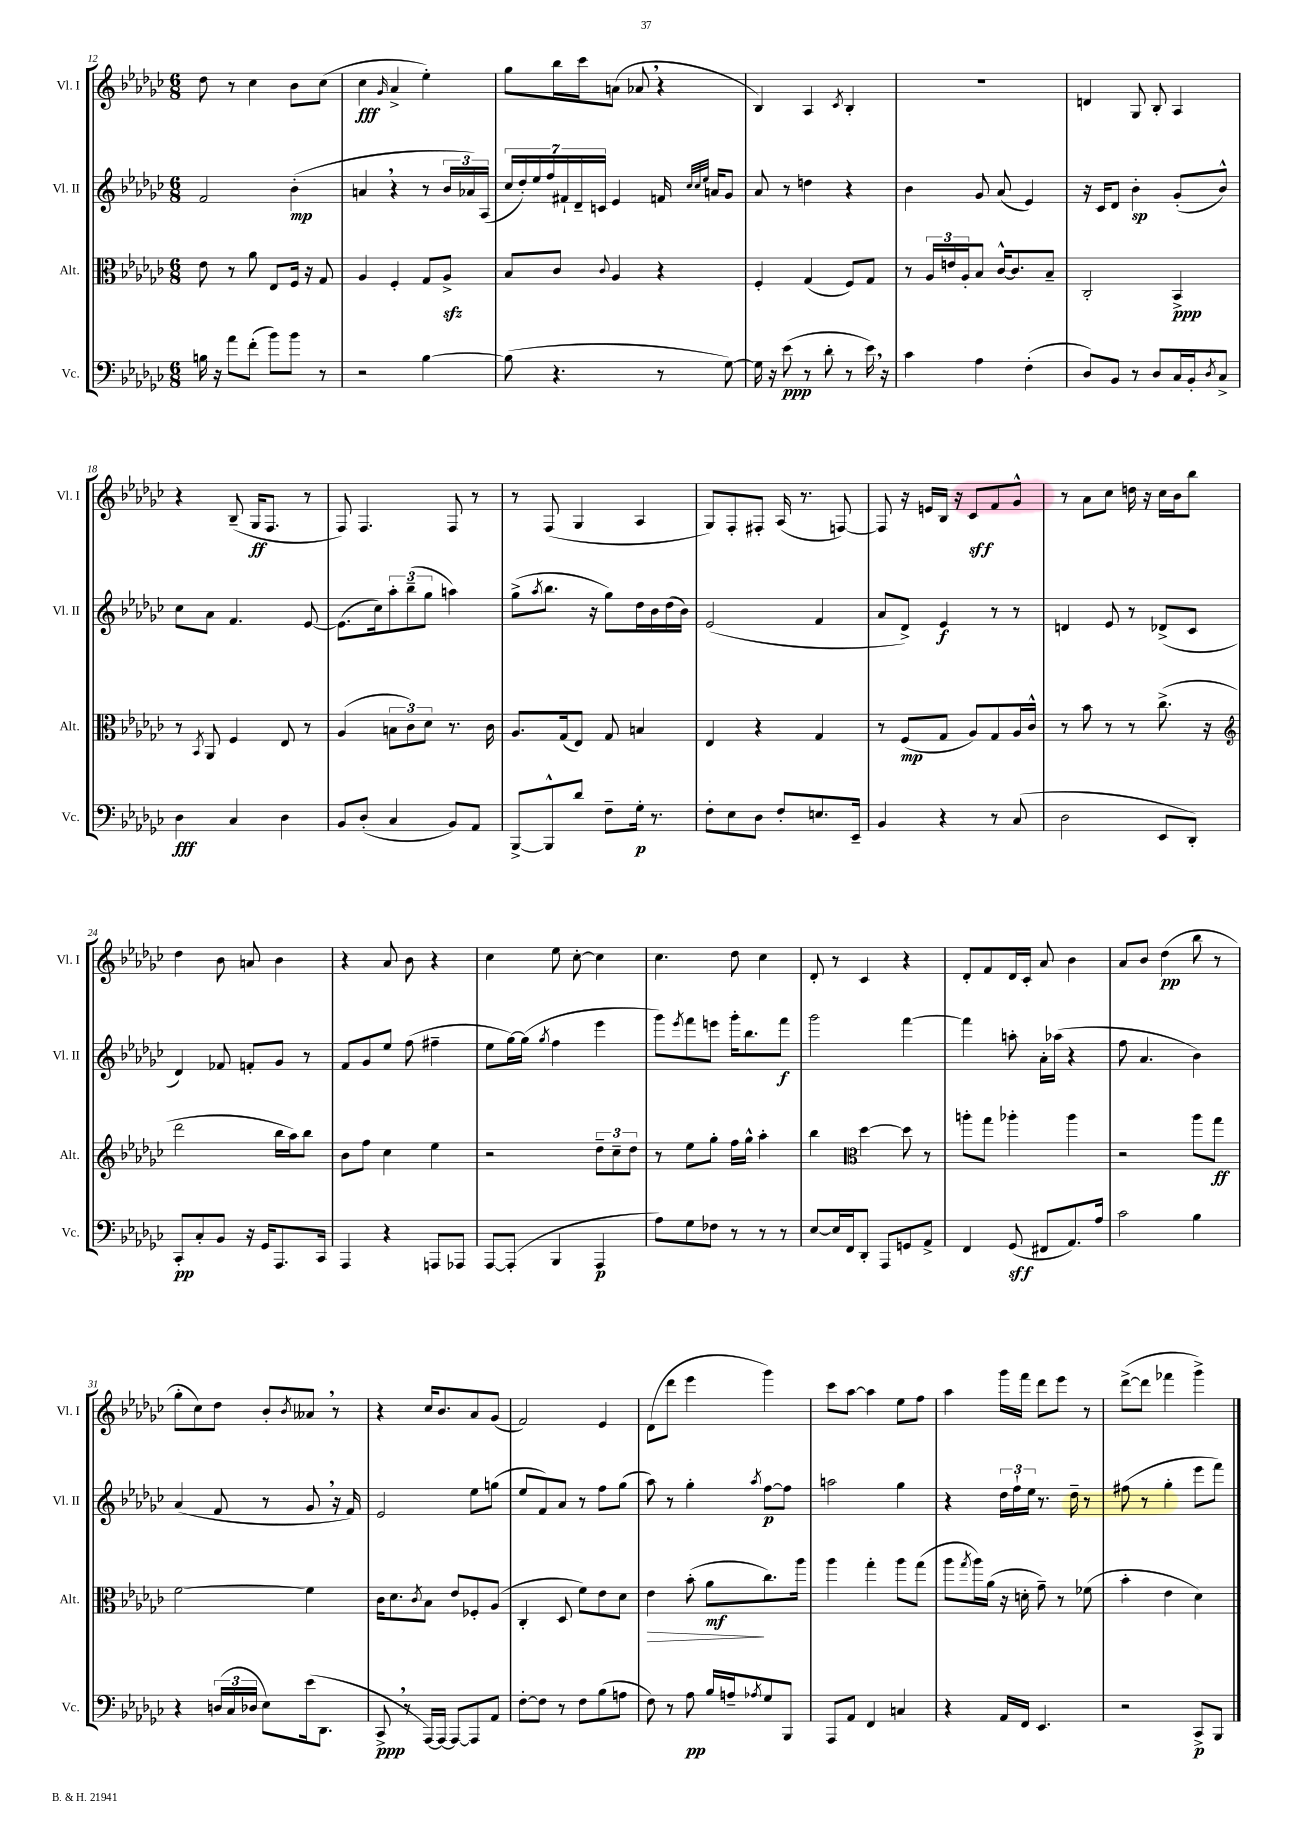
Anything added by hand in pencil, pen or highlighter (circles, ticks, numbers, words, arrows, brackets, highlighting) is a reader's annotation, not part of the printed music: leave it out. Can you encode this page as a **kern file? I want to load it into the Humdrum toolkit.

**kern	**kern	**kern	**kern
*staff4	*staff3	*staff2	*staff1
*clefF4	*clefC3	*clefG2	*clefG2
*k[b-e-a-d-g-c-]	*k[b-e-a-d-g-c-]	*k[b-e-a-d-g-c-]	*k[b-e-a-d-g-c-]
*M6/8	*M6/8	*M6/8	*M6/8
16B\	8e-\	2f/	8dd-\
16r	.	.	.
8a-\L	8r	.	8r
(8f'\J	8a-\	.	4cc-\
8b-\L)	8E-/L	.	.
8b-\J	16F/Jk	(4b-'\	8b-\L
.	16r	.	.
8r	8G-/	.	(8cc-\J
=	=	=	=
2r	4A-/	4a/	4cc-\
.	.	.	16qqg-/
.	4F'/	4r	4a-^/
[4B-\	8G-/L	8r	4ee-'\)
.	8A-^/J	24b-/LL	.
.	.	24a-/)	.
.	.	(24A-/JJ	.
=	=	=	=
(8B-\]	8B-/L	28cc-/LL	8gg-\L
.	.	28dd-'/)	.
.	.	28ee-/	.
.	.	28ff/	.
4.r	8c-/J	.	16bb-\L
.	.	28f#`/	.
.	.	28d-~/	.
.	.	.	16ccc-\J
.	.	28c/JJ	.
.	8qqc-/	.	.
.	4A-/	4e-/	(8a\J
.	.	.	8a-/
8r	4r	16f/	4r
.	.	32qqcc-/LLL	.
.	.	32qqcc-/	.
.	.	32qqee-/JJJ	.
.	.	16a/LK	.
[8G-\)	.	8g-/J	.
=	=	=	=
16G-\]	4F'/	8a-/	4B-/)
16r	.	.	.
(8e-\	.	8r	.
8r	(4G-/	4dd\	4A-/
8d-'\	.	.	.
.	.	.	8qc-/
8r	8F/L)	4r	4B-'/
16e-\)	8G-/J	.	.
16r	.	.	.
=	=	=	=
4c-\	8r	4b-\	2.r
.	24A-/LL	.	.
.	24e/	.	.
.	24A-'/J	.	.
4A-\	8B-/J	8g-/	.
.	[16c-^^/LK	(8a-/	.
.	8.c-/]	.	.
(4F'\	.	4e-/)	.
.	8B-~/J	.	.
=	=	=	=
8D-/L)	2C-'/	16r	4d/
.	.	16c-/LK	.
8BB-/J	.	8d-/J	.
8r	.	4b-'\	8G-/
8D-/L	.	.	8B-'/
16C-/L	4BB-^/	(8g-'/L	4A-/
16BB-'/J	.	.	.
8qD-/	.	.	.
8C-^/J	.	8b-^^/J)	.
=	=	=	=
4D-\	8r	8cc-\L	4r
.	8qBB-/	.	.
.	8AA-/	8a-\J	.
4C-/	4F/	4.f/	(8B-~/
.	.	.	16G-/LK
.	.	.	8.F/J
4D-\	8E-/	.	.
.	8r	[8e-/	8r
=	=	=	=
8BB-/L	(4A-/	(8.e-\]L	8F/)
(8D-'/J	.	.	4.F/
.	.	16cc-\k)	.
4C-/	12B\L	12aa-'\	.
.	12c-\)	(12bb-~\	.
.	12d-\J	12gg-\J	.
8BB-/L)	8.r	4aa\)	8F/
8AA-/J	.	.	8r
.	16c-\	.	.
=	=	=	=
[8BBB-^/L	8.A-/L	(8gg-^\L	8r
.	.	8qaa-/	.
8BBB-^^/]	.	8.bb-\J	(8F/
.	(16G-/k	.	.
8d-/J	8E-/J)	.	4G-/
.	.	16r	.
8F~\L	8G-/	8gg-\L)	.
16G-'\Jk	4B/	16dd-\L	4A-/
8.r	.	16b-\	.
.	.	(16dd-\	.
.	.	16b-\JJ)	.
=	=	=	=
8F'\L	4E-/	(2e-/	8G-/L)
8E-\	.	.	8F'/
8D-\J	4r	.	8F#'/J
8F'/L	.	.	(16A-/
.	.	.	8.r
8.E/	4G-/	4f/	.
.	.	.	[8F/)
16EE-~/Jk	.	.	.
=	=	=	=
4BB-/	8r	8a-/L	8F/]
.	(8F/L	8d-^/J)	16r
.	.	.	16e/LL
4r	8G-/J	4e-/	16B-/JJ
.	.	.	16r
.	8A-/L)	.	8c-/L
8r	8G-/	8r	8f/
(8C-/	16A-/L	8r	8g-^^/J
.	16c-^^/JJ	.	.
=	=	=	=
2D-\	8r	4d/	8r
.	8b-\	.	8a-\L
.	8r	8e-/	8cc-\J
.	8r	8r	16dd\
.	.	.	16r
8EE-/L	(8.cc-^\	(8d-^/L	16cc-\LL
.	.	.	16b-\J
8DD-'/J)	.	8c-/J	8bb-\J
.	16r	.	.
=	=	=	=
*	*clefG2	*	*
8CC-'/L	2ddd-\	4d-/)	4dd-\
8C-'/	.	.	.
8BB-/J	.	8f-/	8b-\
16r	.	8f'/L	8a/
16GG-/LK	.	.	.
8.AAA-/	16bb-\LL	8g-/J	4b-\
.	16aa-\J)	.	.
.	8bb-\J	8r	.
16CC-/Jk	.	.	.
=	=	=	=
4AAA-/	8b-\L	8f/L	4r
.	8ff\J	8g-/	.
4r	4cc-\	8ee-/J	8a-/
.	.	(8ff\	8b-\
8AAA/L	4ee-\	4ff#~\	4r
8AAA-/J	.	.	.
=	=	=	=
[8AAA-/L	2r	8ee-\L	4cc-\
(8AAA-'/]J	.	[16gg-\L)	.
.	.	(16gg-\]JJ	.
.	.	8qgg-/	.
4BBB-/	.	4ff\	8ee-\
.	.	.	[8cc-'\
4AAA-/	12dd-~\L	4eee-\	4cc-\]
.	12cc-~\	.	.
.	12dd-\J	.	.
=	=	=	=
8A-\L)	8r	8ggg-\L)	4.cc-\
.	.	8qeee-/	.
8G-\	8ee-\L	8fff\	.
8F-\J	8gg-'\J	8eee\J	.
8r	16ff\LL	16ggg-'\LK	8dd-\
.	16gg-^^\JJ	8.bb-\	.
8r	4aa-'\	.	4cc-\
8r	.	8fff\J	.
=	=	=	=
[8E-/L	4bb-\	2ggg-\	8d-'/
16E-/]L	.	.	8r
16FF/J	.	.	.
*	*clefC3	*	*
8DD-'/J	[4dd-\	.	4c-/
8AAA-/L	.	.	.
8GG/	8dd-\]	[4fff\	4r
8AA-^/J	8r	.	.
=	=	=	=
4FF/	8aa'\L	4fff\]	8d-'/L
.	8gg-\J	.	8f/
(8GG-/	4aa-'\	8aa'\	16d-/L
.	.	.	16c-'/JJ
8FF#/L	.	16a-'\LL	8a-/
.	.	(16aa-\JJ	.
8.AA-/)	4aa-\	4r	4b-\
16A-/Jk	.	.	.
=	=	=	=
2c-\	2r	8ff\	8a-/L
.	.	4.a-/	8b-/J
.	.	.	(4dd-\
4B-\	8aa-\L	4b-\)	8bb-\
.	8gg-\J	.	8r
=	=	=	=
4r	[2f\	(4a-/	8gg-'\L
.	.	.	8cc-\)
(24D/LL	.	8f/	8dd-\J
24C-/	.	.	.
24D-/JJ	.	.	.
8E-\L)	.	8r	8b-'/L
.	.	.	8qb-/
(16e-\k	4f\]	8g-/	8a--/J
8.DD-\J	.	.	.
.	.	16r	8r
.	.	16f/)	.
=	=	=	=
8CC-^/	16c-\LK	2e-/	4r
.	8.d-\	.	.
8r	.	.	.
.	8qc-/	.	.
[16AAA-/LL)	8B-\J	.	16cc-/LK
16AAA-/_JJ	.	.	8.b-/
8AAA-/_L	8e-/L	.	.
8AAA-/]	8F-'/	8ee-\L	8a-/
8AA-/J	(8A-/J	(8gg\J	(8g-/J
=	=	=	=
[8F'\L	4C-'/	8ee-/L	2f/)
8F\]J	.	8f/)	.
8r	8D-/	8a-/J	.
8F\L	8f\L)	8r	.
(8B-\	8e-\	8ff\L	4e-/
8A\J	8d-\J	(8gg-\J	.
=	=	=	=
8F\)	4e-\	8aa-\)	(8d-\L
8r	.	8r	8ddd-\J
8A-\	(8b-'\	4gg-'\	4eee-\
16B-/LL	8a-\L	.	.
16A~/J	.	.	.
8qA-/	.	8qaa-/	.
8G-/	8.cc-\)	[8ff\L	4ggg-\)
8BBB-/J	.	8ff\]J	.
.	16aa-\Jk	.	.
=	=	=	=
8AAA-/L	4aa-\	2aa\	8ccc-\L
8AA-/J	.	.	[8aa-\J
4FF/	4gg-'\	.	4aa-\]
4C/	8aa-\L	4gg-\	8ee-\L
.	(8gg-\J	.	8ff\J
=	=	=	=
4r	8aa-\L	4r	4aa-\
.	8qgg-/	.	.
.	16aa-\L)	.	.
.	(16a-\JJ	.	.
16AA-/LL	16r	24dd-\LL	16ggg-\LL
.	.	24ff`\	.
16FF/JJ	16d'\	.	16fff\JJ
.	.	24ee-\JJ	.
4.EE-/	8g-~\)	8.r	8ddd-\L
.	8r	.	8eee-\J
.	.	16dd-~\	.
.	(8f-\	8r	8r
=	=	=	=
2r	4b-'\	(8ff#\	([8ddd-^\L
.	.	8r	8ddd-\]J
.	4e-\	4gg-'\	4fff-\
8CC-^/L	4d-\)	8eee-\L	4ggg-^\)
8BBB-/J	.	8fff\J)	.
==	==	==	==
*-	*-	*-	*-
